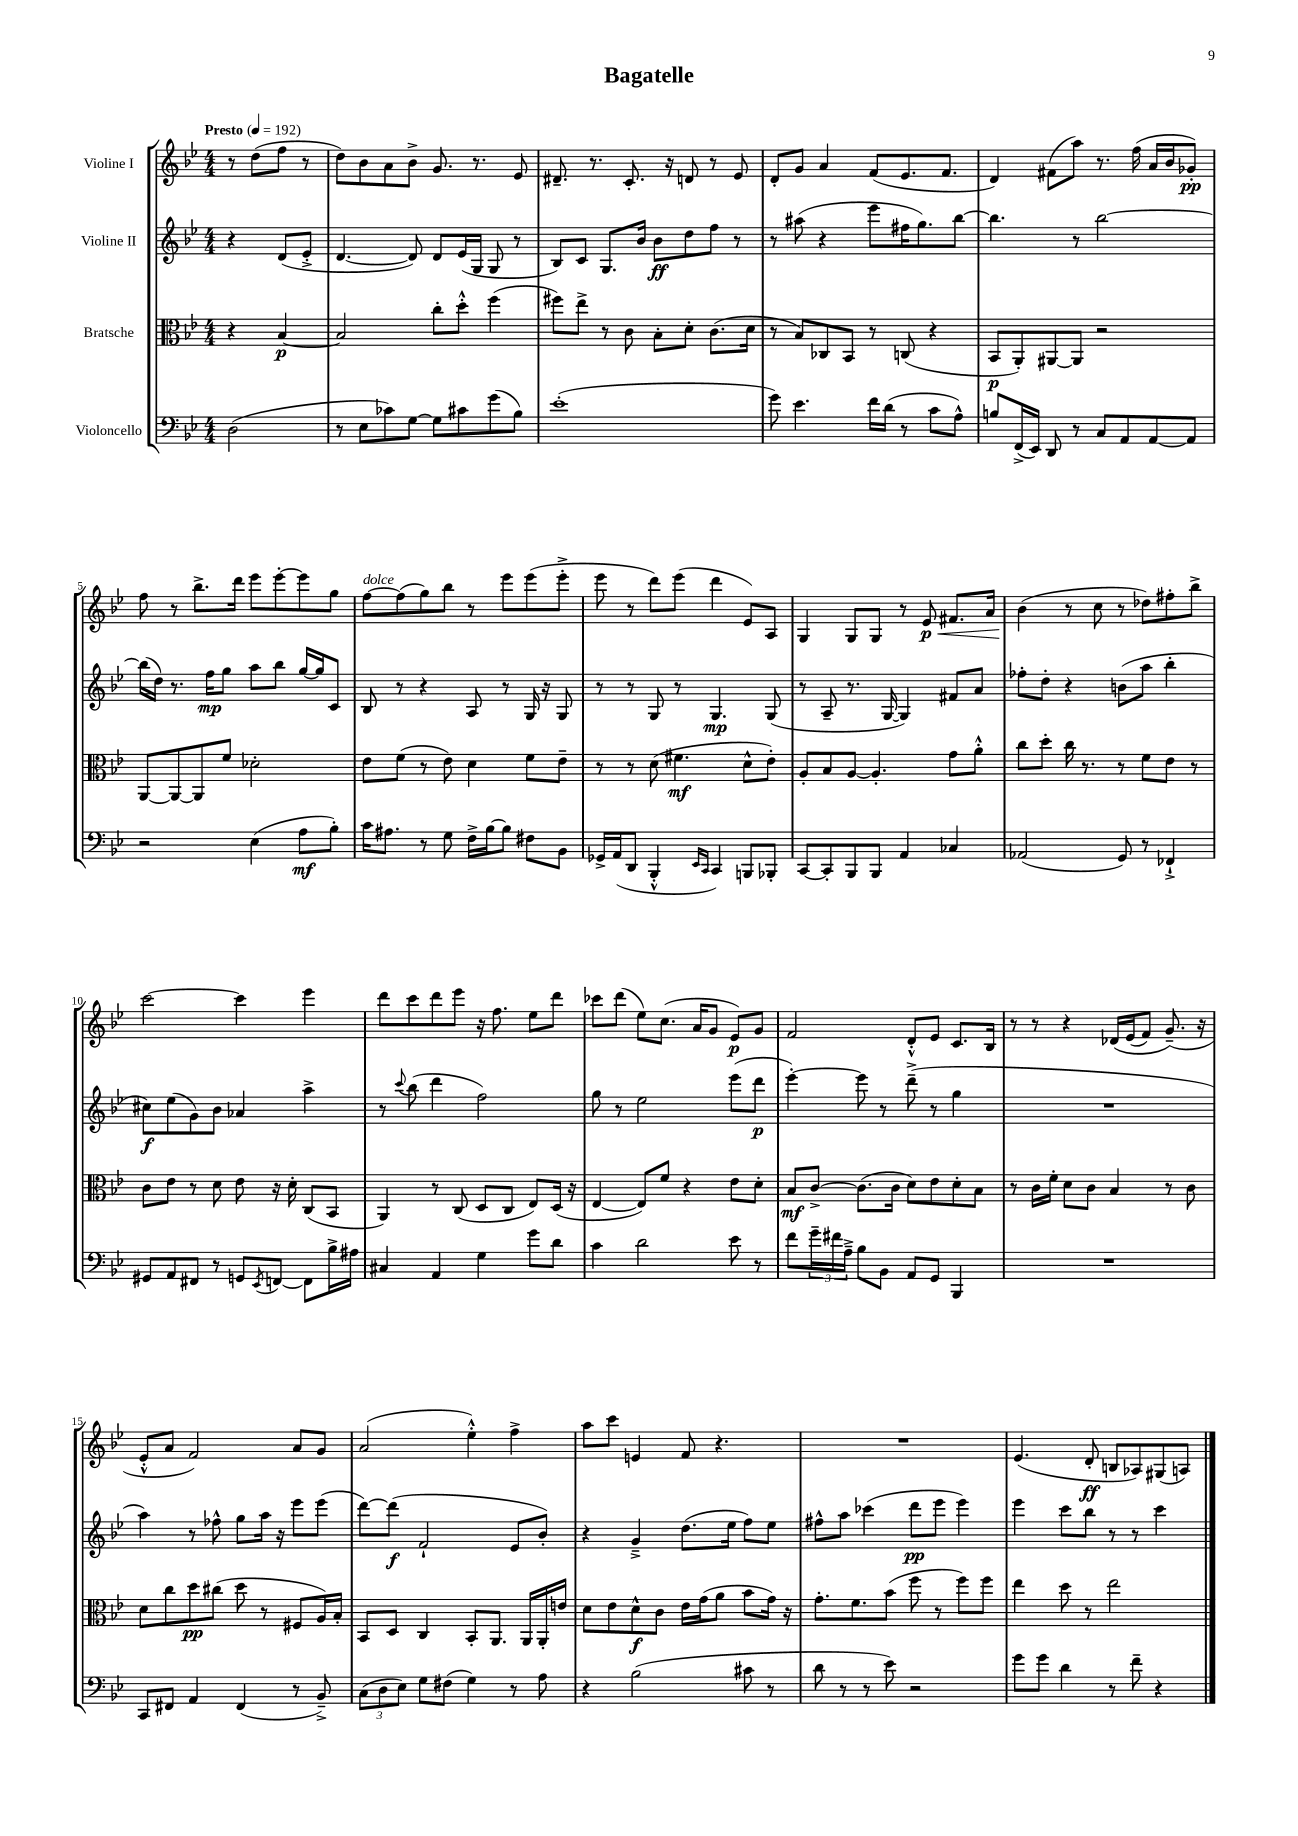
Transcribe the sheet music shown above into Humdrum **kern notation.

**kern	**kern	**kern	**kern
*staff4	*staff3	*staff2	*staff1
*clefF4	*clefC3	*clefG2	*clefG2
*k[b-e-]	*k[b-e-]	*k[b-e-]	*k[b-e-]
*M4/4	*M4/4	*M4/4	*M4/4
*MM192	*MM192	*MM192	*MM192
(2D	4r	4r	8r
.	.	.	(8dd
.	[4B-	(8d	8ff
.	.	8e-'^	8r
=	=	=	=
8r	2B-]	[4.d	8dd)
8E-	.	.	8b-
8c-)	.	.	8a
[8G	.	8d])	8b-^
8G]	8cc'	8d	8.g
8c#	8dd'^^	(16e-	.
.	.	16G	8.r
(8g	(4ff	8G	.
8B-)	.	8r	8e-
=	=	=	=
(1e-'	8ff#)	8B-)	8.d#~
.	8ee-^	8c	.
.	.	.	8.r
.	8r	8.G	.
.	8c	.	8.c'
.	.	16b-	.
.	8B-'	8b-	.
.	.	.	16r
.	8d'	8dd	8d
.	(8.c	8ff	8r
.	.	8r	8e-
.	16d	.	.
=	=	=	=
8g)	8r	8r	8d'
4.e-	8B-)	(8aa#	8g
.	8C-	4r	4a
.	8BB-	.	.
16f	8r	8eee-	(8f
(16d	.	.	.
8r	(8C	16ff#	8.e-
.	.	8.gg)	.
8c	4r	.	.
.	.	.	8.f
8A^^)	.	[8bb-	.
=	=	=	=
8B	8BB-	4.bb-]	4d)
(16FF^	8AA')	.	.
16EE-)	.	.	.
8DD	[8AA#	.	(8f#
8r	8AA#]	8r	8aa)
8C	2r	[2bb-	8.r
8AA	.	.	.
.	.	.	(16ff
[8AA	.	.	16a
.	.	.	16b-
8AA]	.	.	8g-')
=	=	=	=
2r	[8AA	(16bb-]	8ff
.	.	16dd)	.
.	8AA_	8.r	8r
.	8AA]	.	8.bb-^
.	.	16ff	.
.	8f	8gg	.
.	.	.	16ddd
(4E-	2d-'	8aa	8eee-
.	.	8bb-	[8eee-'
8A	.	[16gg	8eee-]
.	.	16gg]	.
8B-')	.	8c	8gg
=	=	=	=
16c	8e-	8B-	[8ff
8.A#	.	.	.
.	(8f	8r	(8ff]
8r	8r	4r	8gg)
8G	8e-)	.	8bb-
16F^	4d	8A	8r
[16B-	.	.	.
8B-]	.	8r	8eee-
8F#	8f	16G	(8eee-
.	.	16r	.
8BB-	8e-~	8G	8eee-'^
=	=	=	=
16GG-^	8r	8r	8eee-
(16AA	.	.	.
8DD	8r	8r	8r
4BBB-'^^	(8d	8G	8ddd)
.	4.f#	8r	(8eee-
16qqEE-	.	.	.
16qqCC	.	.	.
4CC)	.	4.G	4ddd
8BBB	8d^^	.	8e-)
8BBB-'	8e-')	(8G	8A
=	=	=	=
[8CC	8A'	8r	4G
8CC']	8B-	8A~	.
8BBB-	[8A	8.r	8G
8BBB-	4.A']	.	8G
.	.	[16G	.
4AA	.	4G])	8r
.	.	.	8e-
4C-	8g	8f#	8.f#
.	8a'^^	8a	.
.	.	.	16a
=	=	=	=
(2AA-	8cc	8ff-'	(4b-
.	8dd'	8dd'	.
.	16cc	4r	8r
.	8.r	.	.
.	.	.	8cc
8GG)	8r	(8b	8r
8r	8f	8aa	8dd-)
4FF-`^	8e-	4bb-'	8ff#'
.	8r	.	8bb-^
=	=	=	=
8GG#	8c	8cc#)	[2ccc
8AA	8e-	(8ee-	.
8FF#	8r	8g)	.
8r	8d	8b-	.
8GG	8e-	4a-	4ccc]
8qEE-	.	.	.
[8FF	16r	.	.
.	16d'	.	.
8FF]	(8C	4aa^	4eee-
16B-^	8BB-	.	.
16A#	.	.	.
=	=	=	=
4C#	4AA)	8r	8ddd
.	.	8qqccc	.
.	.	(8bb-	8ccc
4AA	8r	4ddd	8ddd
.	(8C	.	8eee-
4G	8D	2ff)	16r
.	.	.	8.ff
.	8C	.	.
8g	8E-)	.	8ee-
8d	(16D	.	8ddd
.	16r	.	.
=	=	=	=
4c	[4E-	8gg	8ccc-
.	.	8r	(8ddd
2d	8E-])	2ee-	8ee-)
.	8f	.	(8.cc
.	4r	.	.
.	.	.	16a
.	.	.	8g
8e-	8e-	(8eee-	8e-)
8r	8d'	8ddd	8g
=	=	=	=
8f	8B-	[4eee-')	2f
24g~	[8c^	.	.
24f#	.	.	.
24A~^	.	.	.
8B-	(8.c]	8eee-]	.
8BB-	.	8r	.
.	16c	.	.
8AA	8d)	(8ddd~^	8d'^^
8GG	8e-	8r	8e-
4BBB-	8d'	4gg	8.c
.	8B-	.	.
.	.	.	16B-
=	=	=	=
1r	8r	1r	8r
.	16c	.	8r
.	16f'	.	.
.	8d	.	4r
.	8c	.	.
.	4B-	.	&(16d-
.	.	.	(16e-
.	.	.	8f)
.	8r	.	(8.g~&)
.	8c	.	.
.	.	.	16r
=	=	=	=
8CC	8d	4aa)	8e-'^^
8FF#	8cc	.	8a
4AA	8dd	8r	2f)
.	(8cc#	8ff-^^	.
(4FF#	8dd	8gg	.
.	8r	16aa	.
.	.	16r	.
8r	8F#	8eee-	8a
8BB-~^)	16A)	(8eee-	8g
.	16B-'	.	.
=	=	=	=
(12C	8BB-	[8ddd)	(2a
12D	.	.	.
.	8D	(8ddd]	.
12E-)	.	.	.
8G	4C	2f`	.
(8F#	.	.	.
4G)	8BB-'	.	4ee-'^^)
.	8.AA	.	.
8r	.	8e-	4ff^
.	16AA	.	.
8A	16AA'	8b-')	.
.	16e	.	.
=	=	=	=
4r	8d	4r	8aa
.	8e-	.	8ccc
(2B-	8d^^	4g~^	4e
.	8c	.	.
.	16e-	(8.dd	8f
.	(16g	.	.
.	8a	.	4.r
.	.	16ee-	.
8c#	8b-	8ff)	.
8r	16g)	8ee-	.
.	16r	.	.
=	=	=	=
8d	8.g'	8ff#^^	1r
8r	.	8aa	.
.	8.f	.	.
8r	.	(4ccc-	.
8e-)	(8b-	.	.
2r	8ff	8ddd	.
.	8r	8eee-	.
.	8ff)	4eee-)	.
.	8ff	.	.
=	=	=	=
8g	4ee-	4eee-	(4.e-
8g	.	.	.
4d	8dd	8ccc	.
.	8r	8bb-	8d'
8r	2ee-	8r	8B
8f~	.	8r	8A-)
4r	.	4ccc	(8G#
.	.	.	8A)
==	==	==	==
*-	*-	*-	*-
